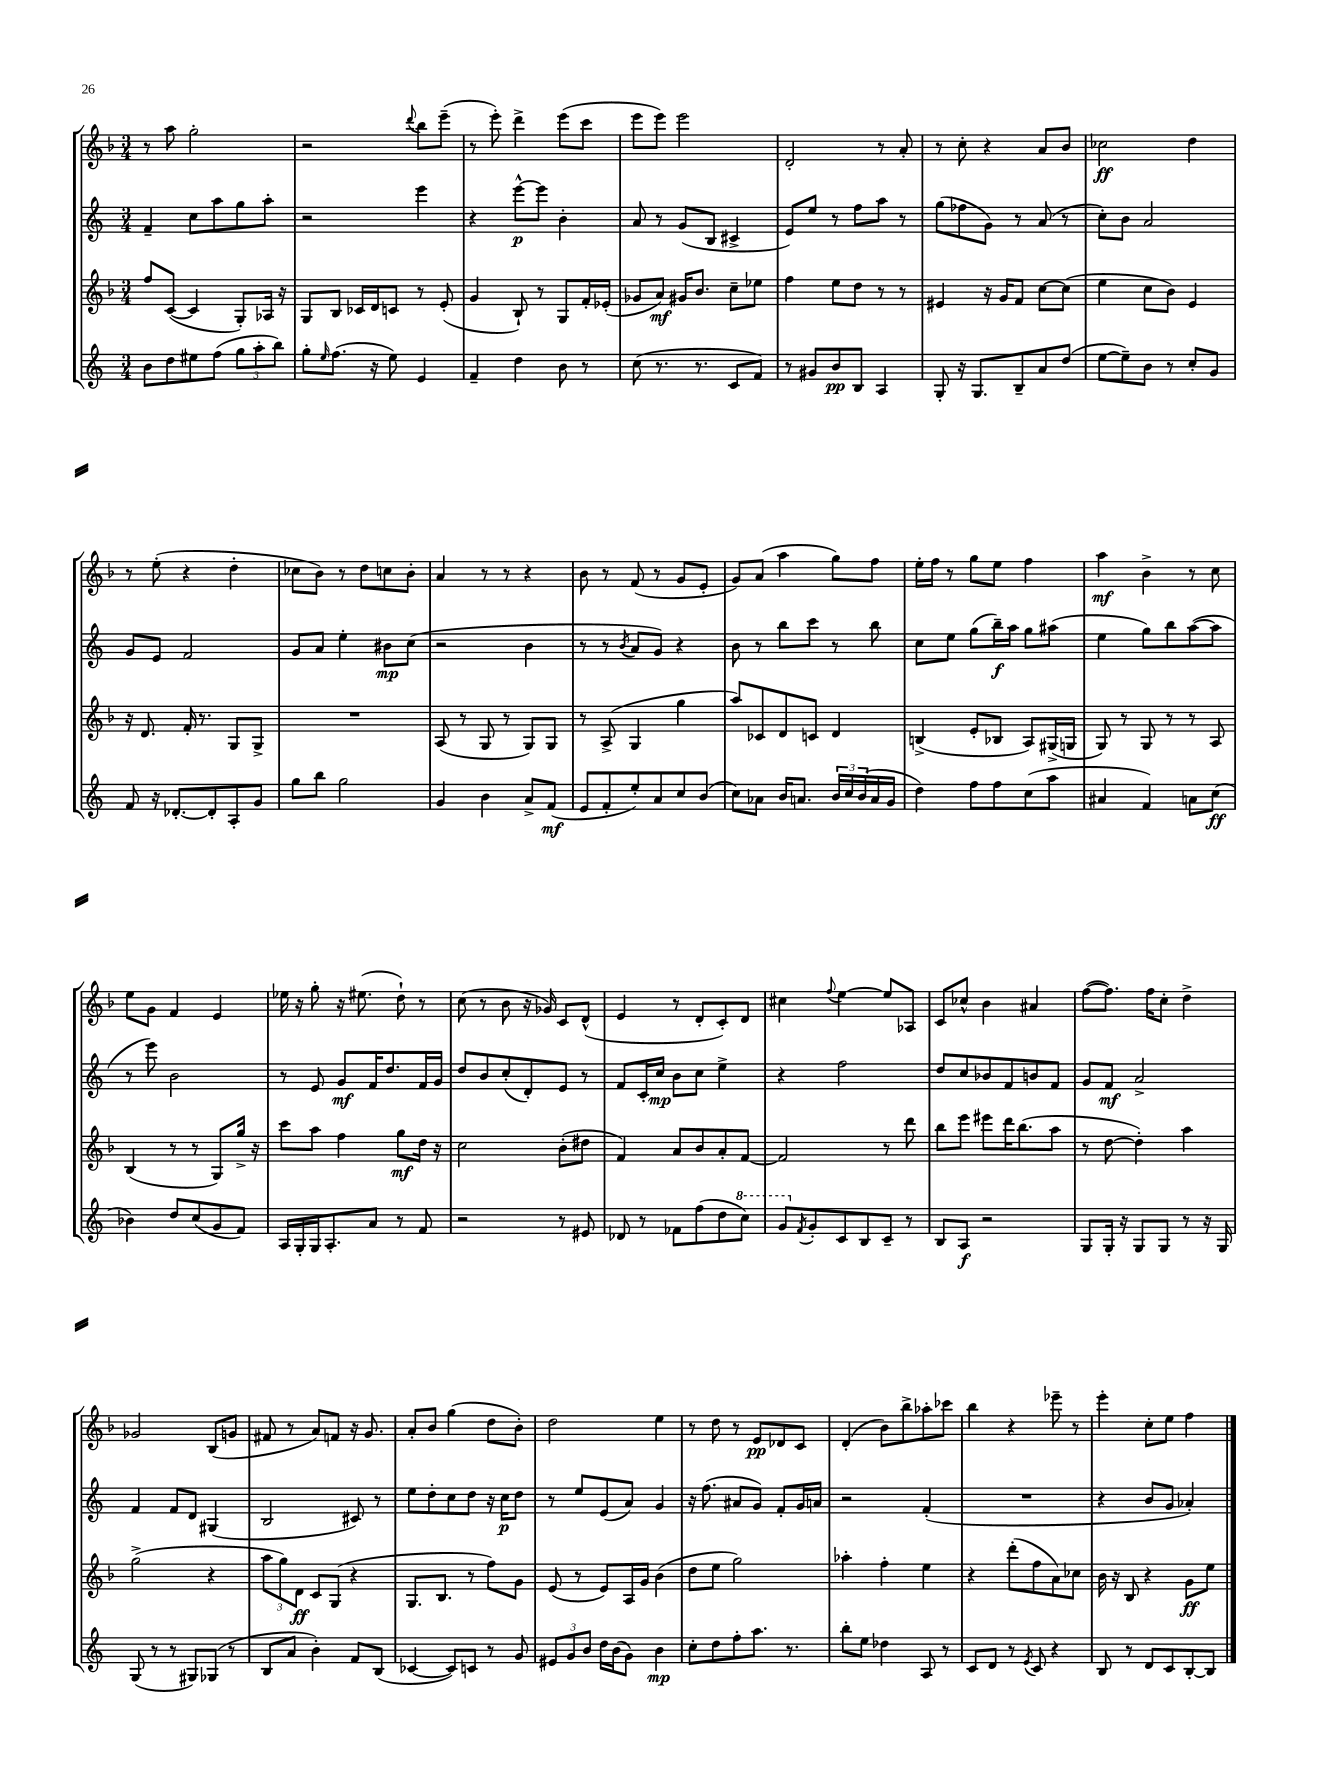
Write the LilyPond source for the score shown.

<<
\new StaffGroup <<
\new Staff = "s0" {
    \clef treble \key f \major \numericTimeSignature \time 3/4
    r8 a''8 g''2-. |
    r2 \appoggiatura { d'''8 } bes''8 e'''8--( |
    r8 e'''8-.) d'''4-> e'''8( c'''8 |
    e'''8 e'''8) e'''2 |
    d'2-. r8 a'8-. |
    r8 c''8-. r4 a'8 bes'8 |
    ces''2\ff d''4 |
    r8 e''8-.( r4 d''4-. |
    ces''8 bes'8) r8 d''8 c''8 bes'8-. |
    a'4 r8 r8 r4 |
    bes'8 r8 f'8( r8 g'8 e'8-. |
    g'8) a'8( a''4 g''8) f''8 |
    e''16-. f''16 r8 g''8 e''8 f''4 |
    a''4\mf bes'4-> r8 c''8 |
    e''8 g'8 f'4 e'4 |
    ees''16 r16 g''8-. r16 eis''8.( d''8-!) r8 |
    c''8( r8 bes'8 r16 ges'16) c'8 d'8-^( |
    e'4 r8 d'8-. c'8-.) d'8 |
    cis''4 \appoggiatura { f''8 } e''4~ e''8 aes8 |
    c'8 ces''8-^ bes'4 ais'4 |
    f''8~( f''8.) f''16 c''8-. d''4-> |
    ges'2 bes8( g'8 |
    fis'8 r8 a'8) f'8 r16 g'8. |
    a'8-. bes'8 g''4( d''8 bes'8-.) |
    d''2 e''4 |
    r8 d''8 r8 e'8\pp des'8 c'8 |
    d'4-.( bes'8) bes''8-> aes''8-. ces'''8 |
    bes''4 r4 ees'''8-- r8 |
    e'''4-. c''8-. e''8 f''4 \bar "|." |
}
\new Staff = "s1" {
    \clef treble \key c \major \numericTimeSignature \time 3/4
    f'4-- c''8 a''8 g''8 a''8-. |
    r2 e'''4 |
    r4 e'''8~-^\p e'''8 b'4-. |
    a'8 r8 g'8( b8 cis'4-> |
    e'8) e''8 r8 f''8 a''8 r8 |
    g''8( fes''8 g'8) r8 a'8( r8 |
    c''8-.) b'8 a'2 |
    g'8 e'8 f'2 |
    g'8 a'8 e''4-. bis'8\mp c''8( |
    r2 b'4 |
    r8 r8 \acciaccatura { b'8 } a'8 g'8) r4 |
    b'8 r8 b''8 c'''8 r8 b''8 |
    c''8 e''8 g''8( b''16--\f) a''16 g''8 ais''8( |
    e''4 g''8) b''8 a''8~( a''8 |
    r8 e'''8) b'2 |
    r8 e'8 g'8\mf f'16 d''8. f'16 g'16 |
    d''8 b'8 c''8-.( d'8-.) e'8 r8 |
    f'8 c'16-. c''16\mp b'8 c''8 e''4-> |
    r4 f''2 |
    d''8 c''8 bes'8 f'8 b'8 f'8 |
    g'8 f'8\mf a'2-> |
    f'4 f'8 d'8 gis4( |
    b2 cis'8) r8 |
    e''8 d''8-. c''8 d''8 r16 c''16\p d''8 |
    r8 e''8 e'8( a'8) g'4 |
    r16 f''8.( ais'8 g'8) f'8-. g'16 a'16 |
    r2 f'4-.( |
    R2. |
    r4 b'8 g'8 aes'4-.) \bar "|." |
}
\new Staff = "s2" {
    \clef treble \key f \major \numericTimeSignature \time 3/4
    f''8 c'8~( c'4 g8-.) aes16 r16 |
    g8 bes8 ces'16 d'16 c'8 r8 e'8-.( |
    g'4 bes8-!) r8 g8 f'16-. ees'16-.( |
    ges'8 a'8\mf) gis'16 bes'8. c''8-- ees''8 |
    f''4 e''8 d''8 r8 r8 |
    eis'4 r16 g'16 f'8 c''8~ c''8( |
    e''4 c''8 bes'8) e'4 |
    r16 d'8. f'16-. r8. g8 g8-> |
    R2. |
    a8( r8 g8 r8 g8) g8 |
    r8 a8->( g4 g''4 |
    a''8) ces'8 d'8 c'8 d'4 |
    b4->( e'8-. bes8 a8) gis16->( g16 |
    g8) r8 g8 r8 r8 a8 |
    bes4( r8 r8 g8) g''16-> r16 |
    c'''8 a''8 f''4 g''8\mf d''16 r16 |
    c''2 bes'8-.( dis''8 |
    f'4) a'8 bes'8 a'8-. f'8~ |
    f'2 r8 d'''8 |
    bes''8 e'''8 eis'''8 d'''16 bes''8.( a''8 |
    r8 d''8~ d''4-.) a''4 |
    g''2->( r4 |
    \tuplet 3/2 { a''8 g''8) d'8\ff } c'8 g8( r4 |
    g8. bes8. r8 f''8) g'8 |
    e'8( r8 e'8) a16 g'16 bes'4( |
    d''8 e''8 g''2) |
    aes''4-. f''4-. e''4 |
    r4 d'''8-.( f''8 a'8) ces''8 |
    bes'16 r16 bes8 r4 g'8\ff e''8 \bar "|." |
}
\new Staff = "s3" {
    \clef treble \key c \major \numericTimeSignature \time 3/4
    b'8 d''8 eis''8 f''8( \tuplet 3/2 { g''8 a''8-. b''8) } |
    g''8-. \grace { e''16 } f''8.( r16 e''8) e'4 |
    f'4-- d''4 b'8 r8 |
    c''8( r8. r8. c'8 f'8) |
    r8 gis'8 b'8\pp b8 a4 |
    g8-. r16 g8. b8-- a'8 d''8( |
    e''8~ e''8--) b'8 r8 c''8-. g'8 |
    f'8 r16 des'8.~-. des'8-. a8-. g'8 |
    g''8 b''8 g''2 |
    g'4 b'4 a'8-> f'8\mf( |
    e'8 f'8-. e''8-.) a'8 c''8 b'8( |
    c''8) aes'8 b'16 a'8. \tuplet 3/2 { b'16 c''16 b'16( } a'16 g'16 |
    d''4) f''8 f''8 c''8( a''8 |
    ais'4 f'4) a'8 c''8\ff( |
    bes'4) d''8 c''8( g'8 f'8) |
    a16 g16-. g16 a8.-. a'8 r8 f'8 |
    r2 r8 eis'8 |
    des'8 r8 fes'8 f''8( d''8 \ottava #1 c'''8) |
    g''8 \ottava #0 \acciaccatura { f'8 } g'8-. c'8 b8 c'8-- r8 |
    b8 a8\f r2 |
    g8 g16-. r16 g8 g8 r8 r16 g16 |
    g8( r8 r8 gis8) ges8( r8 |
    b8 a'8 b'4-.) f'8 b8( |
    ces'4~ ces'8) c'8 r8 g'8 |
    \tuplet 3/2 { eis'8 g'8 b'8 } d''16 b'16( g'8) b'4\mp |
    c''8-. d''8 f''8-. a''8. r8. |
    b''8-. e''8 des''4 a8 r8 |
    c'8 d'8 r8 \acciaccatura { e'8 } c'8 r4 |
    b8 r8 d'8 c'8 b8~-. b8 \bar "|." |
}
>>
>>
\layout { \context { \Score \remove "Bar_number_engraver" } }
